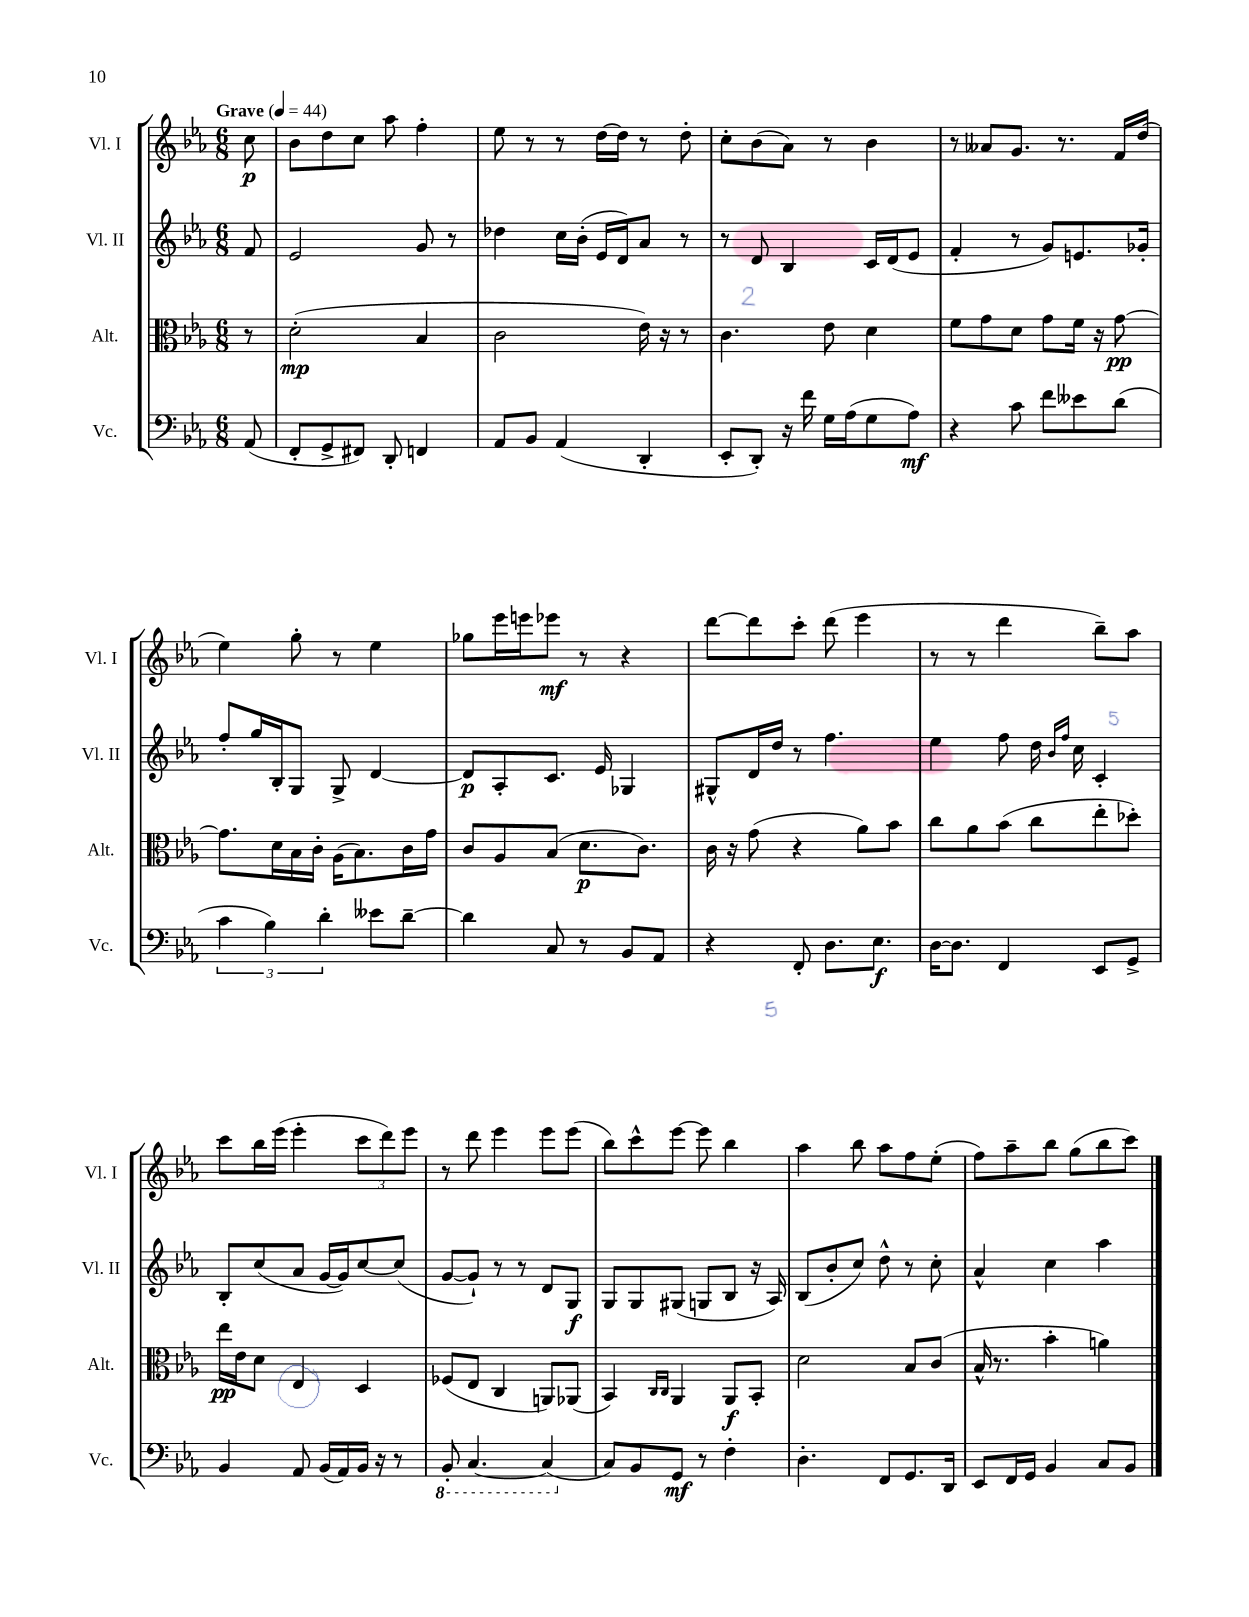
<<
\new StaffGroup <<
\new Staff = "s0" \with { instrumentName = "Vl. I" shortInstrumentName = "Vl. I" } {
    \clef treble \key ees \major \numericTimeSignature \time 6/8 \partial 8 \tempo "Grave" 4 = 44
    c''8\p |
    bes'8 d''8 c''8 aes''8 f''4-. |
    ees''8 r8 r8 d''16~ d''16 r8 d''8-. |
    c''8-. bes'8( aes'8) r8 bes'4 |
    r8 aeses'8 g'8. r8. f'16 d''16( |
    ees''4) g''8-. r8 ees''4 |
    ges''8 ees'''16 e'''16 ees'''8\mf r8 r4 |
    d'''8~ d'''8 c'''8-. d'''8( ees'''4 |
    r8 r8 d'''4 bes''8--) aes''8 |
    c'''8 bes''16 ees'''16( ees'''4-. \tuplet 3/2 { c'''8 d'''8) ees'''8 } |
    r8 d'''8 ees'''4 ees'''8 ees'''8( |
    bes''8) c'''8-^ ees'''8~ ees'''8 bes''4 |
    aes''4 bes''8 aes''8 f''8 ees''8-.( |
    f''8) aes''8-- bes''8 g''8( bes''8 c'''8) \bar "|." |
}
\new Staff = "s1" \with { instrumentName = "Vl. II" shortInstrumentName = "Vl. II" } {
    \clef treble \key ees \major \numericTimeSignature \time 6/8 \partial 8
    f'8 |
    ees'2 g'8 r8 |
    des''4 c''16 bes'16-.( ees'16 d'16) aes'8 r8 |
    r8 d'8 bes4 c'16 d'16( ees'8 |
    f'4-. r8 g'8) e'8. ges'16-. |
    f''8-. g''16 bes16-. g8 g8-> d'4~ |
    d'8\p aes8-. c'8. ees'16 ges4 |
    gis8-^ d'16 d''16 r8 f''4. |
    ees''4 f''8 d''16 \grace { bes'16 f''16 } c''16 c'4-. |
    bes8-. c''8( aes'8 g'16~ g'16) c''8~ c''8( |
    g'8~ g'8-!) r8 r8 d'8 g8\f |
    g8 g8 gis8( g8 bes8 r16 aes16) |
    bes8( bes'8-. c''8) d''8-^ r8 c''8-. |
    aes'4-^ c''4 aes''4 \bar "|." |
}
\new Staff = "s2" \with { instrumentName = "Alt." shortInstrumentName = "Alt." } {
    \clef alto \key ees \major \numericTimeSignature \time 6/8 \partial 8
    r8 |
    d'2-.\mp( bes4 |
    c'2 ees'16) r16 r8 |
    c'4. ees'8 d'4 |
    f'8 g'8 d'8 g'8 f'16 r16 g'8~\pp |
    g'8. d'16 bes16 c'16-. aes16( bes8.) c'16 g'16 |
    c'8 aes8 bes8( d'8.\p c'8.) |
    c'16 r16 g'8( r4 aes'8) bes'8 |
    c''8 aes'8 bes'8( c''8 ees''8-. des''8-.) |
    ees''16\pp ees'16 d'8 ees4 d4 |
    fes8( ees8 c4 a,8) aes,8( |
    bes,4) \grace { c16 c16 } aes,4 aes,8\f bes,8-. |
    d'2 bes8 c'8( |
    bes16-^ r8. bes'4-. a'4) \bar "|." |
}
\new Staff = "s3" \with { instrumentName = "Vc." shortInstrumentName = "Vc." } {
    \clef bass \key ees \major \numericTimeSignature \time 6/8 \partial 8
    aes,8( |
    f,8-. g,8-> fis,8) d,8-. f,4 |
    aes,8 bes,8 aes,4( d,4-. |
    ees,8-. d,8-.) r16 f'16 g16 aes16( g8 aes8\mf) |
    r4 c'8 f'8 eeses'8 d'8( |
    \tuplet 3/2 { c'4 bes4) d'4-. } eeses'8 d'8~-- |
    d'4 c8 r8 bes,8 aes,8 |
    r4 f,8-. d8. ees8.\f |
    d16~ d8. f,4 ees,8 g,8-> |
    bes,4 aes,8 bes,16( aes,16) bes,16 r16 r8 |
    \ottava #-1 bes,,8-. c,4.~ c,4( \ottava #0 |
    c8) bes,8 g,8\mf r8 f4-. |
    d4.-. f,8 g,8. d,16 |
    ees,8 f,16 g,16 bes,4 c8 bes,8 \bar "|." |
}
>>
>>
\layout { \context { \Score \remove "Bar_number_engraver" } }
